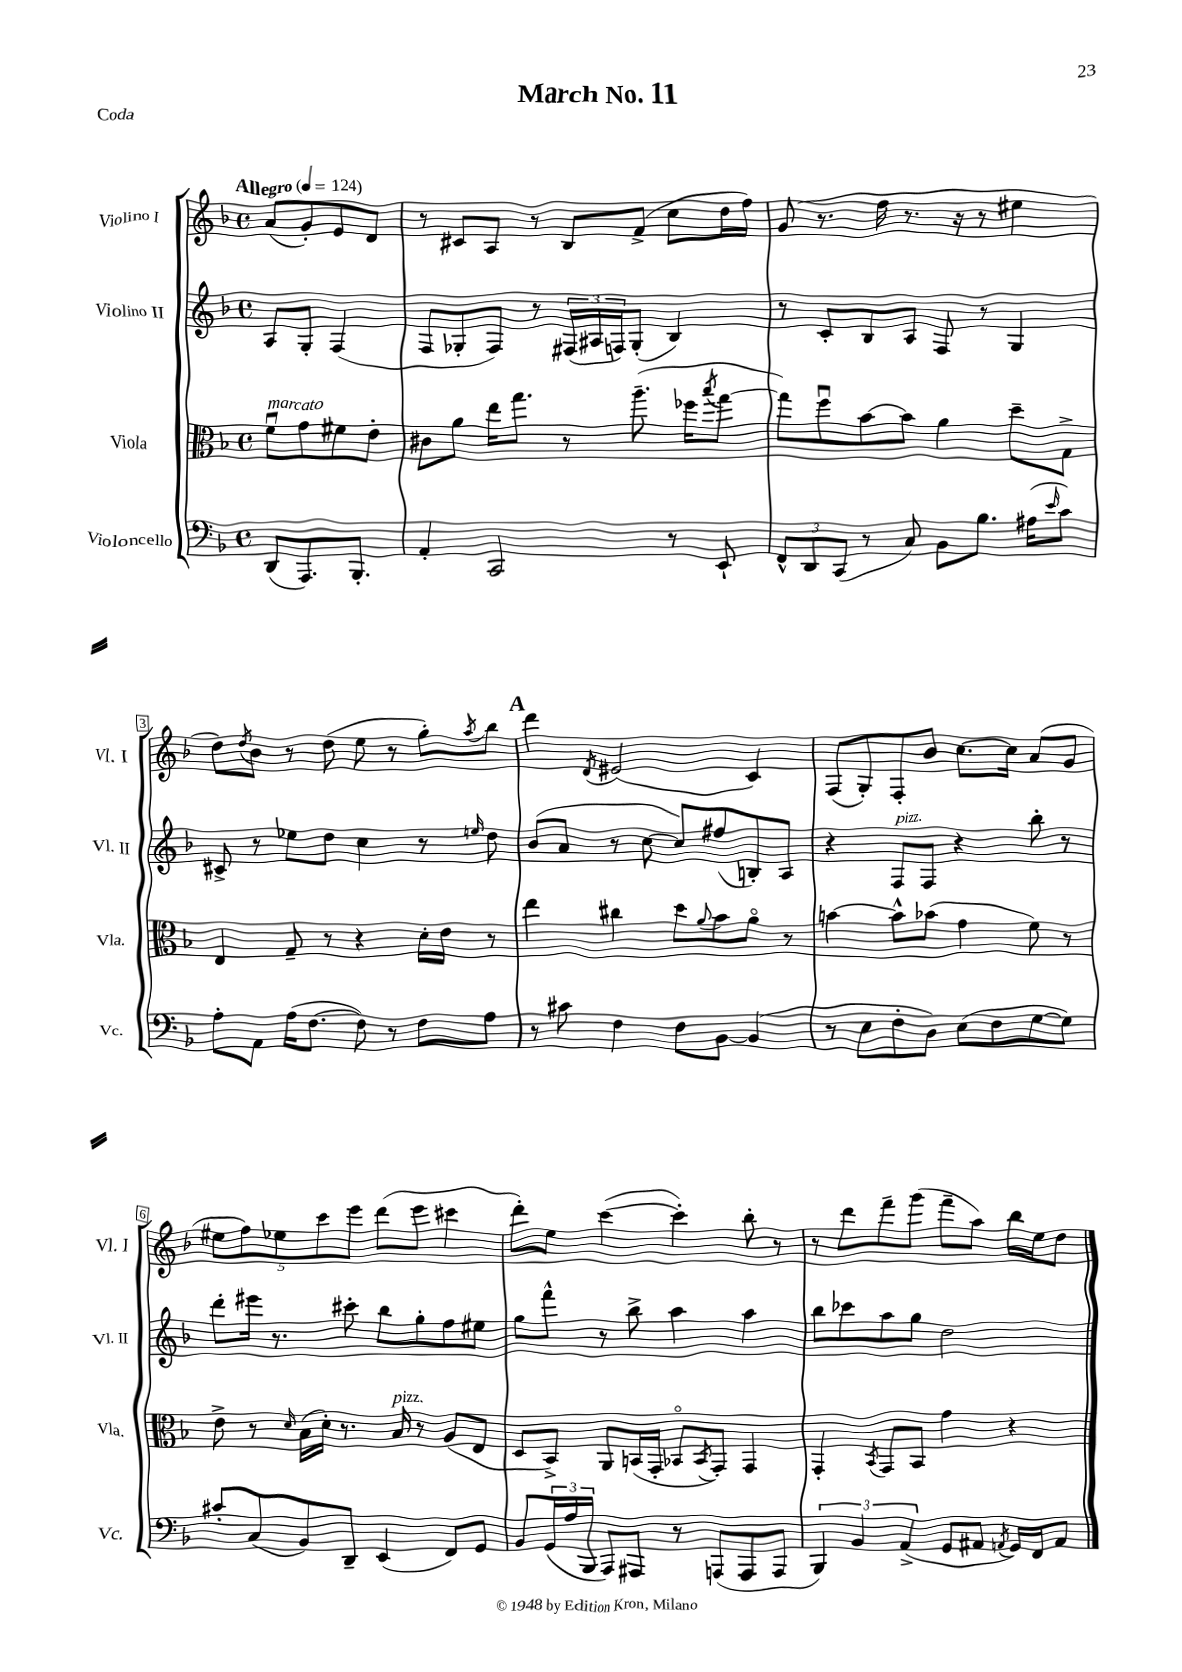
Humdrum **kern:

**kern	**kern	**kern	**kern
*staff4	*staff3	*staff2	*staff1
*clefF4	*clefC3	*clefG2	*clefG2
*k[b-]	*k[b-]	*k[b-]	*k[b-]
*M4/4	*M4/4	*M4/4	*M4/4
*met(c)	*met(c)	*met(c)	*met(c)
*MM124	*MM124	*MM124	*MM124
(8DD/L	8fu\L	8A/L	(8a/L
8.AAA/)	8g\	8G'/J	8g'/)
.	8f#\	(4F/	8e/
8.BBB-'/J	.	.	.
.	8e'\J	.	8d/J
=	=	=	=
4AA'/	8c#\L	8F/L	8r
.	8a\J	8G-'/	8c#/L
2CC/	16ee\LK	8F/J)	8A/J
.	8.gg\J	.	.
.	.	8r	8r
.	8r	(24F#/LL	8B-/L
.	.	24A#/	.
.	.	24F/J)	.
.	(8.aa~\	(8G-'/J	(8f^/J
8r	.	4B-/)	8cc\L
.	16ff-\LK	.	.
.	8qbb-/	.	.
8EE`/	[8gg\J	.	16dd\L
.	.	.	16ff\JJ)
=	=	=	=
12FF^^/L	8gg\]L)	8r	(8g/
12DD/	.	.	.
.	8ffu\	8c'/L	8.r
(12CC/J	.	.	.
8r	[8b-\	8B-/	.
.	.	.	16ff\
8C/)	8b-\]J	8A/J	8.r
8BB-\L	4a\	8F/	.
.	.	.	16r
8.B-\J	.	8r	8r
.	8dd~\L	4G/	4ee#\
(16A#\LK	.	.	.
16qqe/	.	.	.
8c\J)	8G^\J	.	.
=	=	=	=
8A'\L	4E/	8c#^/	8dd\L)
.	.	.	8qdd/
8AA\J	.	8r	8b-\J
(16A\LK	8G~/	8ee-\L	8r
[8.F\J	.	.	.
.	8r	8dd\J	(8dd\
8F\])	4r	4cc\	8ee\
8r	.	.	8r
8F\L	16d'\LL	8r	8gg'\L)
.	16e\JJ	.	.
.	.	16qqee/	8qaa/
8A\J	8r	8dd\	8bb-\J
=	=	=	=
8r	4ee\	(8b-/L	4ddd\
8c#\	.	8a/J	.
.	.	.	8qd/
4F\	4cc#\	8r	(2e#/
.	.	[8cc\	.
8F\L	8dd\L	8cc/]L)	.
.	8qqa/	.	.
[8BB-\J	8b-\	(8ff#/	.
(4BB-/]	8ao\J	8B'/)	4c/)
.	8r	8A/J	.
=	=	=	=
8r	[4b\	4r	(8F/L
8E\L	.	.	8G'/)
8F'\	8b^^\]L	8F/L	8F'/
8D\J)	(8b-\J	8F/J	8b-/J
(8E\L	4g\	4r	[8.cc\L
8F\	.	.	.
.	.	.	16cc\]Jk
[8G\	8f\)	8bb-'\	(8a/L
8G\]J)	8r	8r	8g/J
=	=	=	=
8c#'/L	8e^\	8ddd'\L	10ee#\L
.	.	.	10ff\)
(8C/	8r	16eee#\Jk	.
.	.	8.r	.
.	.	.	10ee-\
.	16qqd/	.	.
8BB-/)	(16B-\LL	.	.
.	.	.	10ccc\
.	16d'\JJ)	.	.
8DD~/J	8.r	8ccc#'\	.
.	.	.	10eee\J
(4EE/	.	8bb-\L	(8ddd\L
.	16B-/	.	.
.	8r	8gg'\	8eee\J
8FF/L)	(8A/L	8ff\	4ccc#\
8GG/J	8E/J	8ee#\J	.
=	=	=	=
8BB-/L	8D/L	8gg\L	8ddd'\L)
(24GG/L	8BB-^/J)	8fff^^\J	8ee\J
24A/	.	.	.
24BBB-/JJ	.	.	.
8AAA/L)	8AA/L	8r	([4ccc\
8AAA#/J	(16BB/L	8bb-^\	.
.	16GG'/JJ	.	.
8r	8BB-o/L	4aa\	4ccc'\])
.	8qBB-/	.	.
(8AAA/L	8GG'/J)	.	.
8AAA/	4GG/	4aa\	8bb-'\
8AAA/J	.	.	8r
=	=	=	=
6BBB-/)	4GG'/	8bb-\L	8r
.	.	8ccc-\	8ddd\L
6BB-/	.	.	.
.	8qBB-/	.	.
.	8GG/L	8aa\	8fff~\
(6AA^/	.	.	.
.	8BB-/J	8gg\J	(8ggg\J
8GG/L	4g\	2dd\	8fff~\L
8AA#/J	.	.	8aa\J)
8qAA/	.	.	.
16GG/LL)	4r	.	16bb-\LL
16FF/J	.	.	16ee\J
8AA/J	.	.	8dd\J
==	==	==	==
*-	*-	*-	*-
